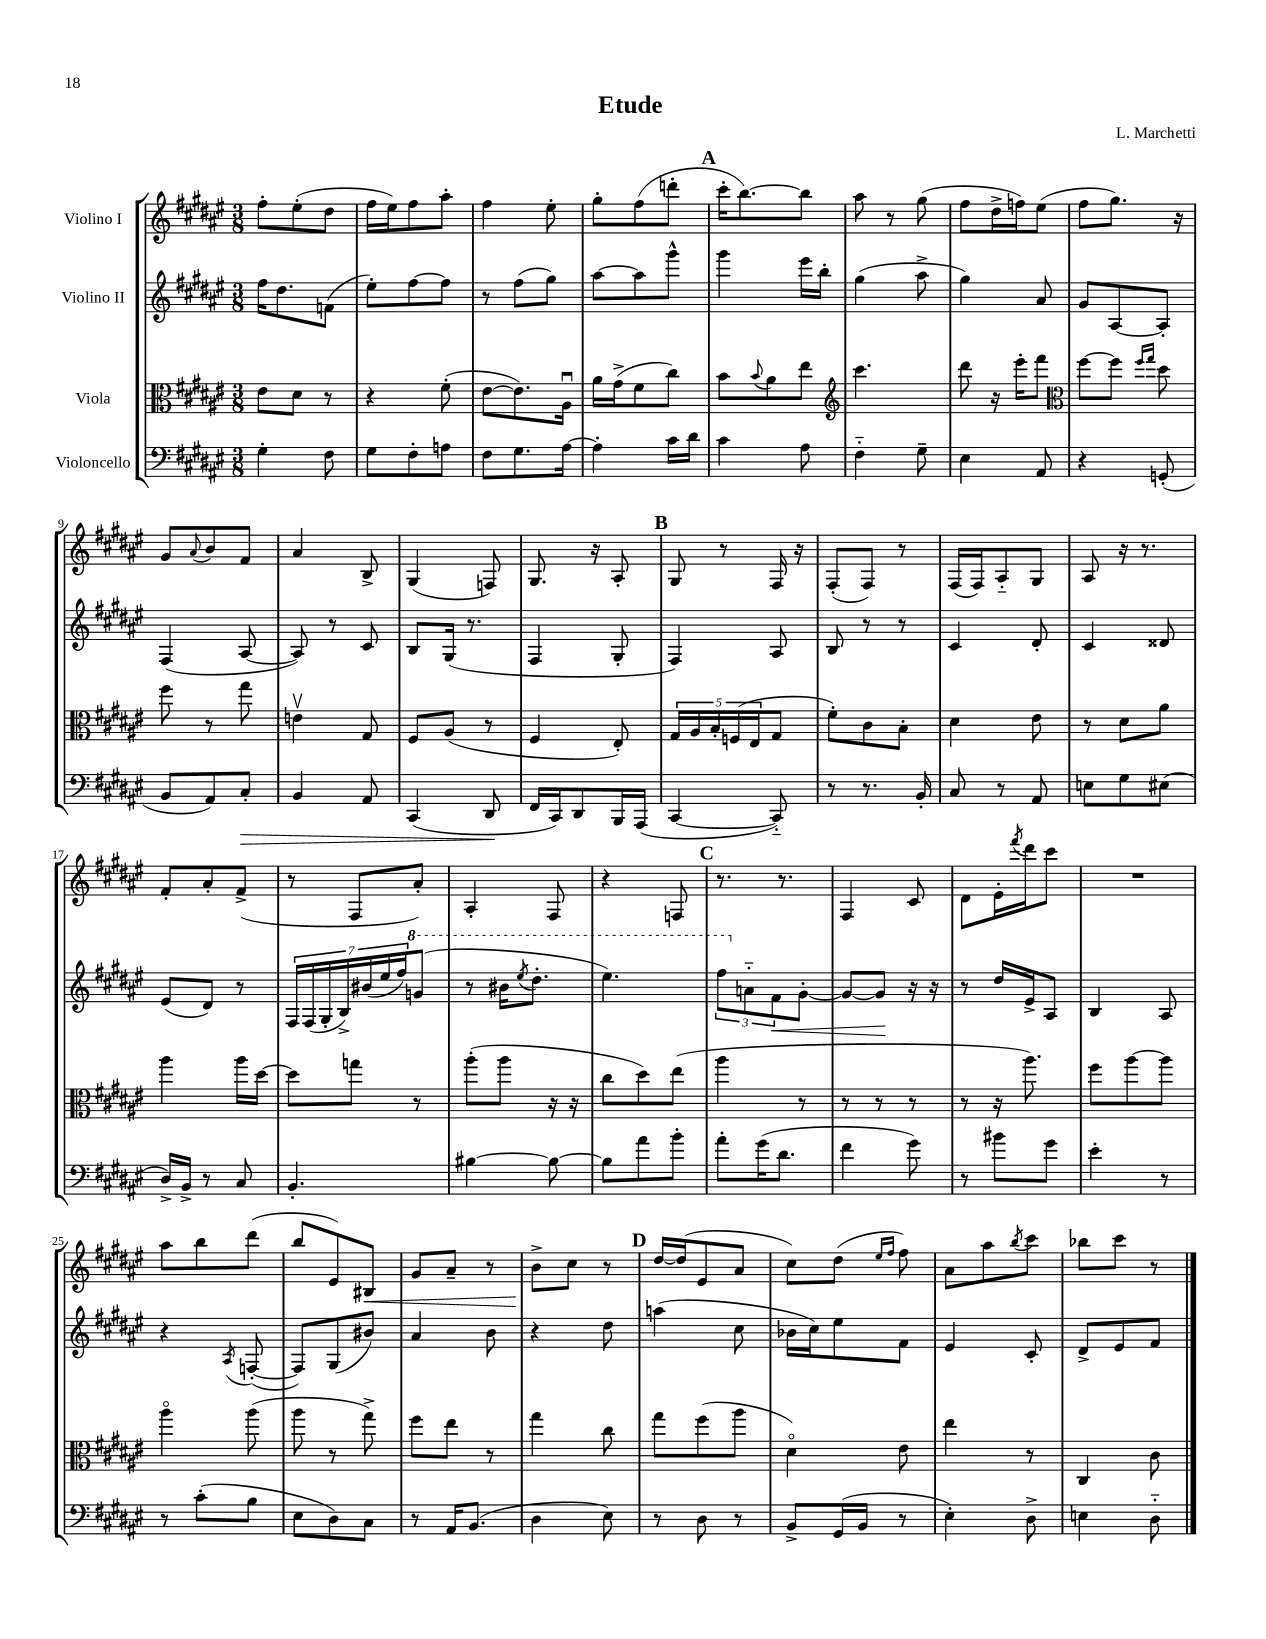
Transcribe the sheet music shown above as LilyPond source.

\header { title = "Etude" composer = "L. Marchetti" }
<<
\new StaffGroup <<
\new Staff = "s0" \with { instrumentName = "Violino I" } {
    \clef treble \key fis \major \numericTimeSignature \time 3/8
    fis''8-. eis''8-.( dis''8 |
    fis''16 eis''16) fis''8 ais''8-. |
    fis''4 eis''8-. |
    gis''8-. fis''8( d'''8-. |
    \mark \markup { \bold "A" } cis'''16-. b''8.~) b''8 |
    ais''8 r8 gis''8( |
    fis''8 dis''16-> f''16) eis''8( |
    fis''8 gis''8.) r16 |
    gis'8 \appoggiatura { ais'8 } b'8 fis'8 |
    ais'4 b8-> |
    gis4( f8) |
    gis8. r16 ais8-. |
    \mark \markup { \bold "B" } gis8 r8 fis16 r16 |
    fis8-.( fis8) r8 |
    fis16( fis16) ais8-_ gis8 |
    ais8 r16 r8. |
    fis'8-. ais'8-. fis'8->( |
    r8 fis8 ais'8-.) |
    ais4-. fis8 |
    r4 f8 |
    \mark \markup { \bold "C" } r8. r8. |
    fis4 cis'8 |
    dis'8 eis'16-. \acciaccatura { fis'''8 } dis'''16 cis'''8 |
    R4. |
    ais''8 b''8 dis'''8( |
    b''8 eis'8) bis8\< |
    gis'8 ais'8-- r8 |
    b'8->\! cis''8 r8 |
    \mark \markup { \bold "D" } dis''16~ dis''16( eis'8 ais'8 |
    cis''8) dis''8( \grace { eis''16 fis''16 } fis''8) |
    ais'8 ais''8 \acciaccatura { b''8 } cis'''8 |
    bes''8 cis'''8 r8 \bar "|." |
}
\new Staff = "s1" \with { instrumentName = "Violino II" } {
    \clef treble \key fis \major \numericTimeSignature \time 3/8
    fis''16 dis''8. f'8( |
    eis''8-.) fis''8~ fis''8 |
    r8 fis''8( gis''8) |
    ais''8~ ais''8 gis'''8-^ |
    \mark \markup { \bold "A" } gis'''4 eis'''16 b''16-. |
    gis''4( ais''8-> |
    gis''4) ais'8 |
    gis'8 ais8~ ais8-. |
    fis4( ais8~ |
    ais8) r8 cis'8 |
    b8 gis16( r8. |
    fis4 gis8-. |
    \mark \markup { \bold "B" } fis4) ais8 |
    b8 r8 r8 |
    cis'4 dis'8-. |
    cis'4 disis'8 |
    eis'8( dis'8) r8 |
    \tuplet 7/4 { fis16 fis16( gis16-. b16->) bis'16( eis''16 fis''16) } \ottava #1 g''8( |
    r8 bis''16 \acciaccatura { eis'''8 } dis'''8.-. |
    eis'''4.) |
    \mark \markup { \bold "C" } \tuplet 3/2 { fis'''8 \ottava #0 a'8-_ fis'8\< } gis'8~-. |
    gis'8~ gis'8\! r16 r16 |
    r8 dis''16 eis'16-> ais8 |
    b4 ais8 |
    r4 \acciaccatura { ais8 } f8~-.( |
    f8) gis8( bis'8) |
    ais'4 b'8 |
    r4 dis''8 |
    \mark \markup { \bold "D" } a''4( cis''8 |
    bes'16 cis''16) eis''8 fis'8 |
    eis'4 cis'8-. |
    dis'8-> eis'8 fis'8 \bar "|." |
}
\new Staff = "s2" \with { instrumentName = "Viola" } {
    \clef alto \key fis \major \numericTimeSignature \time 3/8
    eis'8 dis'8 r8 |
    r4 fis'8-.( |
    eis'8~ eis'8.) ais16\downbow |
    ais'16 gis'16->( fis'8 cis''8) |
    \mark \markup { \bold "A" } b'8 \appoggiatura { b'8 } ais'8 eis''8 |
    \clef treble cis'''4. |
    dis'''8 r16 eis'''16-. fis'''8 |
    \clef alto fis''8~ fis''8 \grace { fis''16 gis''16 } dis''8 |
    fis''8 r8 gis''8 |
    e'4\upbow gis8 |
    fis8 ais8( r8 |
    fis4 eis8-.) |
    \mark \markup { \bold "B" } \tuplet 5/4 { gis16 ais16 b16-. f16( eis16 } gis8 |
    fis'8-.) cis'8 b8-. |
    dis'4 eis'8 |
    r8 dis'8 ais'8 |
    ais''4 ais''16 dis''16~ |
    dis''8 g''8 r8 |
    ais''8-.( ais''8 r16 r16 |
    cis''8 dis''8) eis''8( |
    \mark \markup { \bold "C" } ais''4 r8 |
    r8 r8 r8 |
    r8 r16 ais''8.) |
    fis''8 ais''8~ ais''8 |
    ais''4\flageolet ais''8( |
    ais''8 r8 gis''8->) |
    fis''8 eis''8 r8 |
    gis''4 cis''8 |
    \mark \markup { \bold "D" } gis''8 fis''8( ais''8 |
    dis'4\flageolet) eis'8 |
    eis''4 r8 |
    cis4 cis'8 \bar "|." |
}
\new Staff = "s3" \with { instrumentName = "Violoncello" } {
    \clef bass \key fis \major \numericTimeSignature \time 3/8
    gis4-. fis8 |
    gis8 fis8-. a8 |
    fis8 gis8. ais16~ |
    ais4-. cis'16 dis'16 |
    \mark \markup { \bold "A" } cis'4 ais8 |
    fis4-_ gis8-- |
    eis4 ais,8 |
    r4 g,8-.( |
    b,8 ais,8) cis8-.\> |
    b,4 ais,8 |
    cis,4( dis,8\! |
    fis,16 cis,16) dis,8 b,,16 ais,,16( |
    \mark \markup { \bold "B" } cis,4~ cis,8-_) |
    r8 r8. b,16-. |
    cis8 r8 ais,8 |
    e8 gis8 eis8( |
    dis16->) b,16-> r8 cis8 |
    b,4.-. |
    bis4~ bis8~ |
    bis8 ais'8 b'8-. |
    \mark \markup { \bold "C" } ais'8-. gis'16( dis'8. |
    fis'4 gis'8) |
    r8 bis'8 gis'8 |
    eis'4-. r8 |
    r8 cis'8-.( b8 |
    eis8 dis8) cis8 |
    r8 ais,16 b,8.( |
    dis4 eis8) |
    \mark \markup { \bold "D" } r8 dis8 r8 |
    b,8-> gis,16( b,16 r8 |
    eis4-.) dis8-> |
    e4 dis8-_ \bar "|." |
}
>>
>>
